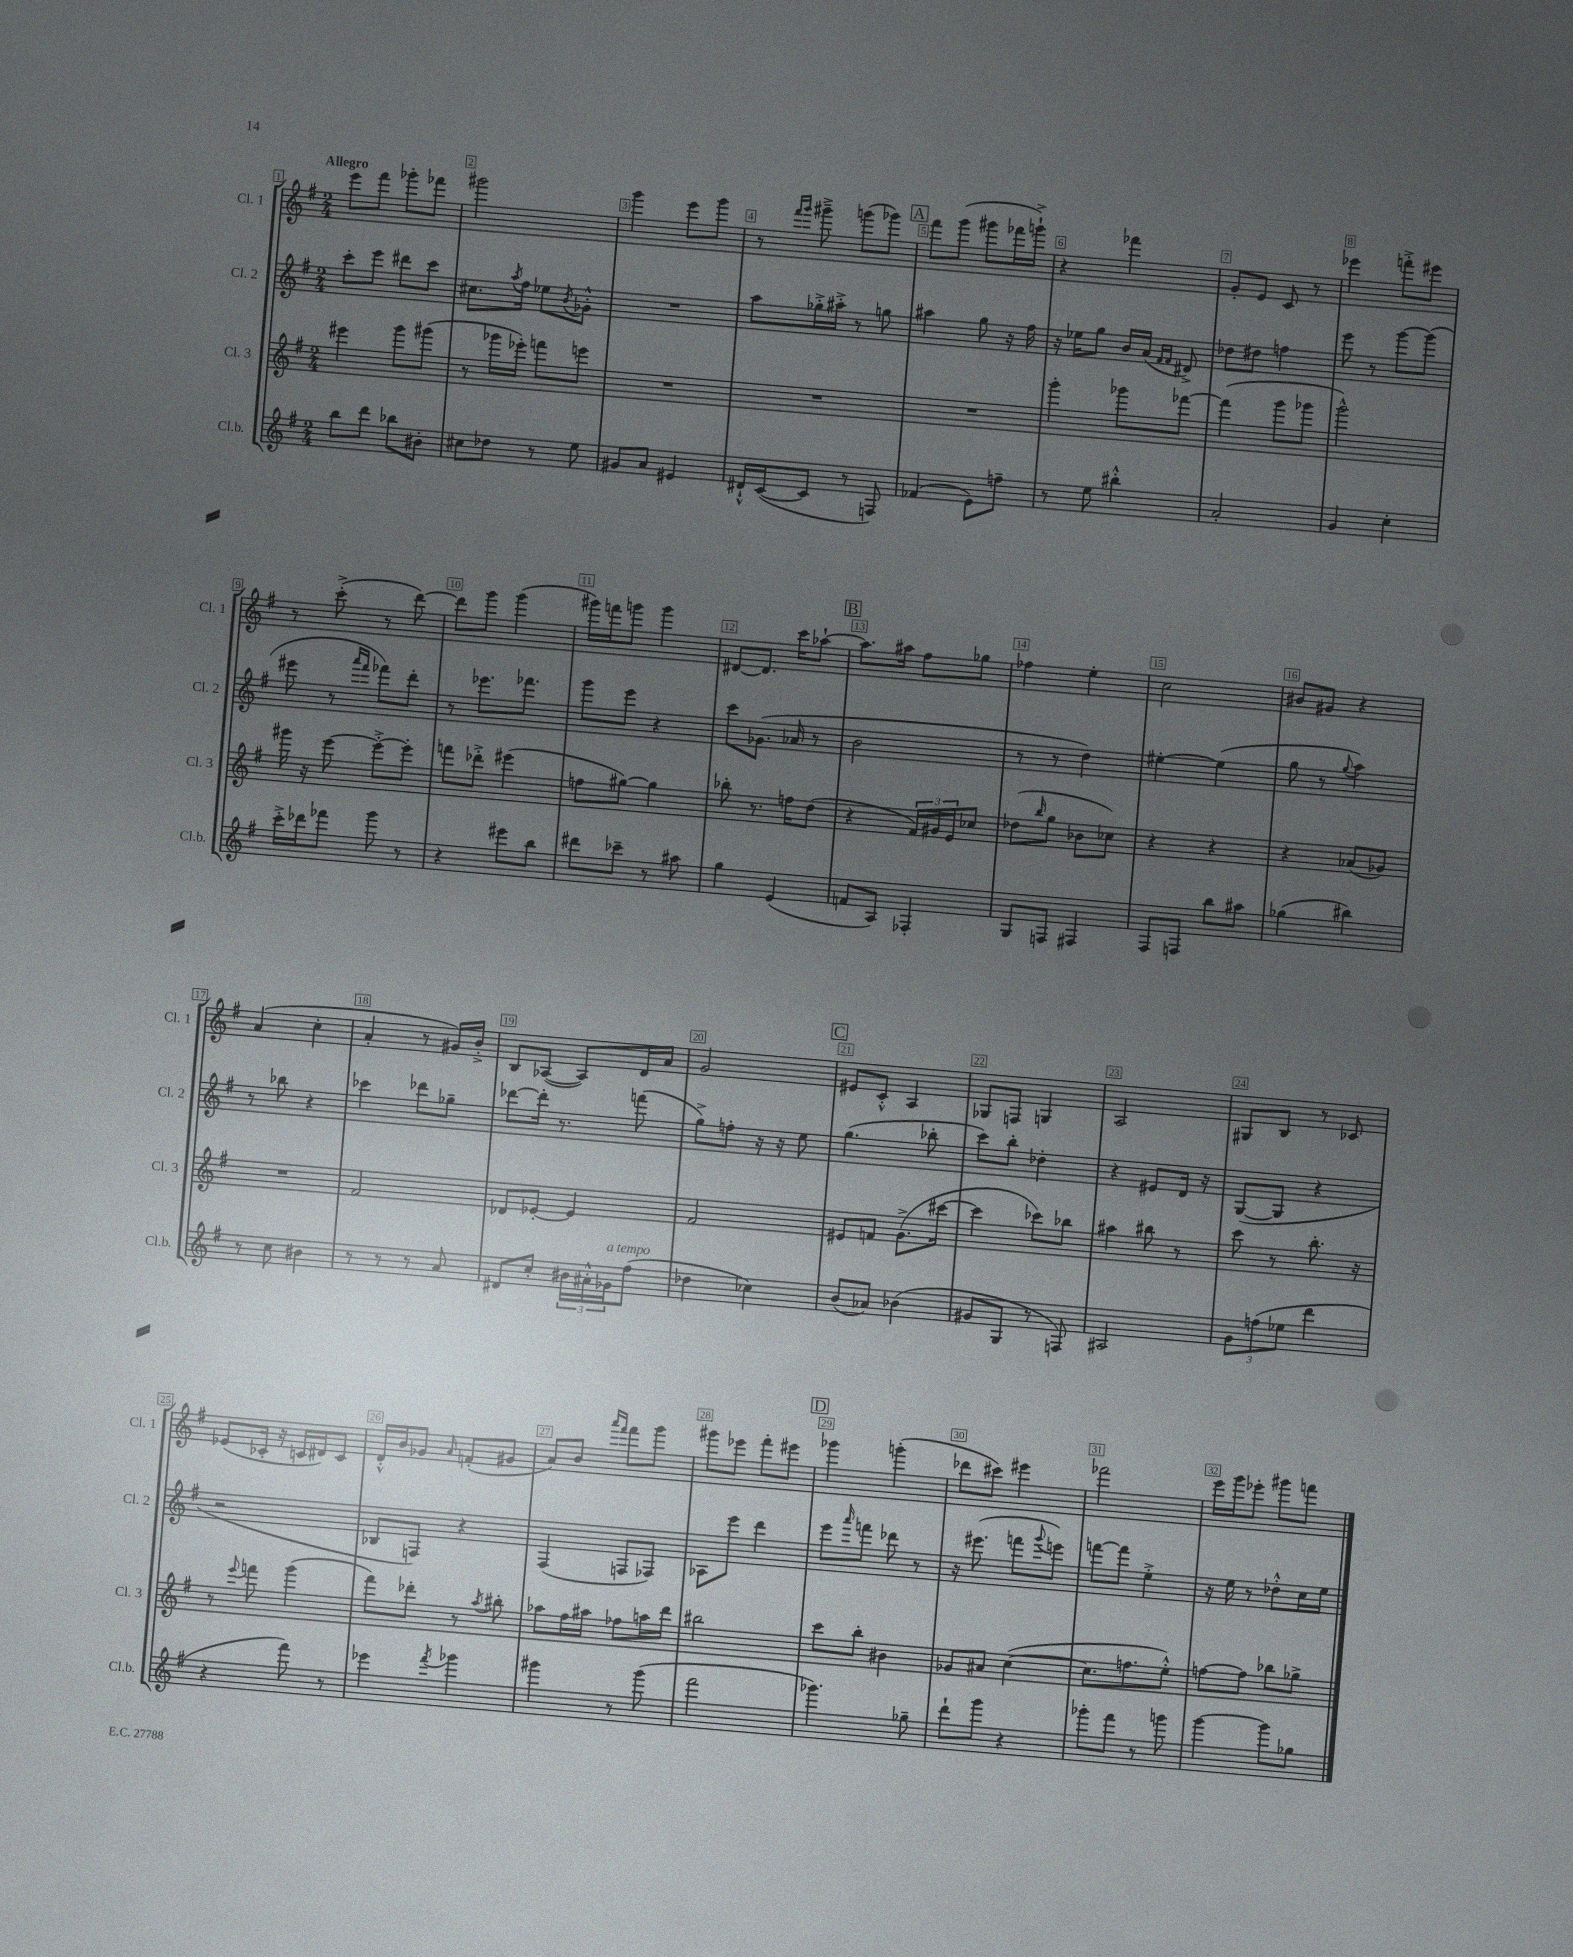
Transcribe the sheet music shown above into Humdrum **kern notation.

**kern	**kern	**kern	**kern
*part4	*part3	*part2	*part1
*staff4	*staff3	*staff2	*staff1
*I"Cl.b.	*I"Cl. 3	*I"Cl. 2	*I"Cl. 1
*I'Cl.b.	*I'Cl. 3	*I'Cl. 2	*I'Cl. 1
*clefG2	*clefG2	*clefG2	*clefG2
*k[f#]	*k[f#]	*k[f#]	*k[f#]
*M2/4	*M2/4	*M2/4	*M2/4
=1	=1	=1	=1
!	!	!	!LO:TX:a:B:t=Allegro
8bb\L	4eee#X\	8ccc'\L	8eee\L
8ddd\J	.	8eee\J	8fff#\J
8bb-X\L	8ggg\L	8ddd#X\L	8ggg-X'\L
8b#X'\J	(8ggg#X\J	8ccc\J	8fff-X\J
=2	=2	=2	=2
8cc#X\L	8r	8.cc#X\L	2ggg#X\
8dd-X\J	16ggg-X\LL	.	.
.	.	8qaa/	.
.	16eee-X'\JJ)	16ff#\Jk	.
8r	8fffn\L	8ee-X\L	.
.	.	8qb/	.
8ee\	8eeen\J	8g-X'^^\J	.
=3	=3	=3	=3
8g#X/L	2r	2r	4ggg\
8a/J	.	.	.
4e#X/	.	.	8eee\L
.	.	.	8ggg\J
=4	=4	=4	=4
16d#X`^^/LL	2r	8aa\L	8r
([16c/J	.	.	.
.	.	.	16qqfff#/LL
.	.	.	16qqggg/JJ
8c/J]	.	16gg-X'^\L	8ggg#X~^\
.	.	16aa#X'^\JJ	.
8r	.	8r	(8gggn\L
8Fn/)	.	8ggn\	8ggg-X\J)
!!LO:REH:place=s1:t=A
=5	=5	=5	=5
(4f-X/	2r	4aa#X\	8fff#\L
.	.	.	(8ggg\J
8e\L)	.	8gg\	8ggg#X\L
8ffn~\J	.	16r	16fff-X\L
.	.	16ff#\	16gggn`^\JJ)
=6	=6	=6	=6
8r	4ggg'\	16r	4r
.	.	16ee-X\KL	.
8ee\	.	8gg\J	.
4bb#X'^^\	8ggg-X\L	16b/LL	4fff-X\
.	.	(16a/JJ	.
.	.	16qqf#/LL	.
.	.	16qqf#/JJ	.
.	[8fff-X\J	8d#X^/)	.
=7	=7	=7	=7
2a'/	(4fff-\]	8dd-X\L	8g'/L
.	.	8dd#X\J	8e/J
.	8ggg\L	4ffn\	8c/
.	8ggg-X\J	.	8r
=8	=8	=8	=8
4g/	2ggg^^\)	8eee\	4eee-X\
.	.	8r	.
4cc'\	.	[8ggg\L	8fffn'^\L
.	.	(8ggg\J]	8eee#X\J
!!LO:LB:g=z
=9	=9	=9	=9
16ccc'^\LL	16ggg#X\	8eee#X\	8r
16ddd-X\J	16r	.	.
8fff-X\J	[8eee\	8r	(8ccc'^\
.	.	16qqaaa/LL	.
.	.	16qqfff#/JJ	.
8ggg\	8eee'^\L_	8fff-X\L)	8r
8r	8eee'\J]	8ddd'\J	[8ddd\)
=10	=10	=10	=10
4r	8fffn\L	8r	8ddd\L]
.	8ddd-X'^\J	8.eee-X\L	8ggg\J
8eee#X\L	(4eee#X\	.	(4ggg\
.	.	8.fff-X\J	.
8bb\J	.	.	.
=11	=11	=11	=11
8ddd#X\L	8ffn\L	8ggg\L	16ggg#X\LL)
.	.	.	16fffn\J
8ccc-X~\J	[8gg#X\J)	8eee\J	8gggn\J
8r	4gg#\]	4r	4ggg\
8aa#X\	.	.	.
=12	=12	=12	=12
4gg\	8bb-X'\	8ccc\L	[8d#X/L
.	8.r	(8.g-X\J	8.d#/J]
(4e/	.	.	.
.	16ffn\KL	16a-X/	16ccc\KL
.	(8dd\J	8r	[8aa-X`\J
!!LO:REH:place=s1:t=B
=13	=13	=13	=13
8fn/L	4r	2b\	8.aa-\L]
8A/J)	.	.	.
.	.	.	16aa#X\Jk
4F-X'/	24f#/LL)	.	8ff#\L
.	24g#X/	.	.
.	24e/J	.	.
.	8cc-X/J	.	8gg-X\J
=14	=14	=14	=14
8G/L	(8dd-X\L	8r	4ff-X\
.	16qqbb/	.	.
8Fn/J	8gg\J	8r	.
4F#X/	8b-X\L	4dd\)	4ee'\
.	8cc-X\J)	.	.
=15	=15	=15	=15
8F#/L	4r	[4ee#X'\	2cc\
8Fn/J	.	.	.
8bb\L	4r	(4ee#\]	.
8aa#X\J	.	.	.
=16	=16	=16	=16
(4gg-X\	4r	8gg\	8b#X/L
.	.	8r	8g#X/J
.	.	8qqgg/	.
4bb#X\)	(8a-X/L	4aa\)	4r
.	8g-X/J)	.	.
!!LO:LB:g=z
=17	=17	=17	=17
8r	2r	8r	(4a/
8cc\	.	8bb-X\	.
4b#X\	.	4r	4cc'\
=18	=18	=18	=18
8r	2f#/	4ccc-X\	4a'/
8r	.	.	.
8r	.	8ddd-X\L	8r
8a/	.	8gg-X~\J	16g#X/LL)
.	.	.	16b'^/JJ
=19	=19	=19	=19
8d#X/L	8d-X/L	[8ddd-X\L	8B/L
8cc'/J	[8e-X'/J	16ddd-'\Jk]	([8A-X/J
.	.	8.r	.
24b#X\LL	4e-/]	.	8A-/L])
24a#X'^^\	.	.	.
!LO:TX:a:i:t=a tempo	!	!	!
24g-X\J	.	.	.
(8ff#\J	.	(8fffn\	16d/L
.	.	.	16a/JJ
=20	=20	=20	=20
4dd-X\	2f#/	8gg^\L)	2g/
.	.	8ffn'\J	.
4cc-X\)	.	16r	.
.	.	16r	.
.	.	8ee\	.
!!LO:REH:place=s1:t=C
=21	=21	=21	=21
(8b/L	8e#X/L	(4.gg\	8e#X/L
8a-X/J)	8fn/J	.	8c'^^/J
(4b-X\	(8.g^\L	.	4A/
.	.	8bb-X'\	.
.	[16ccc#X\Jk	.	.
=22	=22	=22	=22
8g#X/L	4ccc#\]	8ccc\L)	8G-X/L
8G/J	.	8bb'\J	8Fn/J
8r	8ccc-X\L)	4dd-X'\	4Gn/
8Fn/)	8bb-X\J	.	.
=23	=23	=23	=23
2A#X/	4aa#X\	4r	2A/
.	8bb#X\	8e#X/L	.
.	8r	16d/Jk	.
.	.	16r	.
=24	=24	=24	=24
12g\L	8ccc\	([8G/L	8G#X/L
(12ffn\	.	.	.
.	8r	8G/J]	8B/J
12ee-X\J	.	.	.
4ddd\	8.bb'\	4r	8r
.	.	.	8c-X/
.	16r	.	.
!!LO:LB:g=z
=25	=25	=25	=25
4r	8r	2r	(8e-X/L
.	8qqeee/	.	.
.	8fffn\	.	16c-X'/Jk
.	.	.	16r
8fff#\)	(4ggg\	.	16cn/LL
.	.	.	16d#X/J)
8r	.	.	8c/J
=26	=26	=26	=26
4eee-X\	8fff#\L)	8B-X/L	16d'^^/LL
.	.	.	16b/J
.	8ddd-X'\J	8Fn/J)	8g-X/J
8qfff#/	.	.	16qqa/
4ggg-X\	8r	4r	(8fn'/L
.	8qaa/	.	.
.	8bb#X'\	.	8g#X/J
=27	=27	=27	=27
4ggg#X\	8aa-X\L	(4F#/	8a/L)
.	16ff#\L	.	8b/J
.	16aa#X\JJ	.	.
.	.	.	16qqaaa/LL
.	.	.	16qqfff#/JJ
8r	8ff-X\L	8Fn/L	8fff#\L
(8ggg#\	16aan\L	8F-X/J)	8ggg\J
.	16ddd\JJ	.	.
=28	=28	=28	=28
2fff#\	2bb#X\	8A-X\L	8ggg#X\L
.	.	8eee\J	8eee-X\J
.	.	4ddd\	8fff#'\L
.	.	.	8eee#X\J
!!LO:REH:place=s1:t=D
=29	=29	=29	=29
4.ggg-X\)	8ccc\L	8eee\L	4ggg-X\
.	.	16qqaaa/	.
.	8bb'\J	8fffn\J	.
.	4b#X\	8ddd-X\	(4gggn'\
8gg-X~\	.	8r	.
=30	=30	=30	=30
8ddd`\L	8g-X/L	16r	8ddd-X\L
.	.	(8.eee#X\	.
8ggg\J	8a#X/J	.	8ccc#X\J)
4r	([4cc\	8fffn\L	4eee#X\
.	.	8qqggg/	.
.	.	8eeen\J)	.
=31	=31	=31	=31
8ggg-X'\L	8.cc\L]	[8fffn\L	2fff-X\
8fff#\J	.	8fff\J]	.
.	8.ffn\	.	.
8r	.	4ee'^\	.
8gggn\	8ee'^^\J)	.	.
=32	=32	=32	=32
[4ggg\	[8ffn\L	16r	16eee\LL
.	.	16ee\	16ggg\J
.	8ff\J]	8r	8eee-X'\J
8ggg\L]	8bb-X\L	8dd-X'^^\L	8ggg#X\L
8gg-X\J	8gg-X^\J	16cc\L	8fffn\J
.	.	16ee\JJ	.
==	==	==	==
*-	*-	*-	*-
